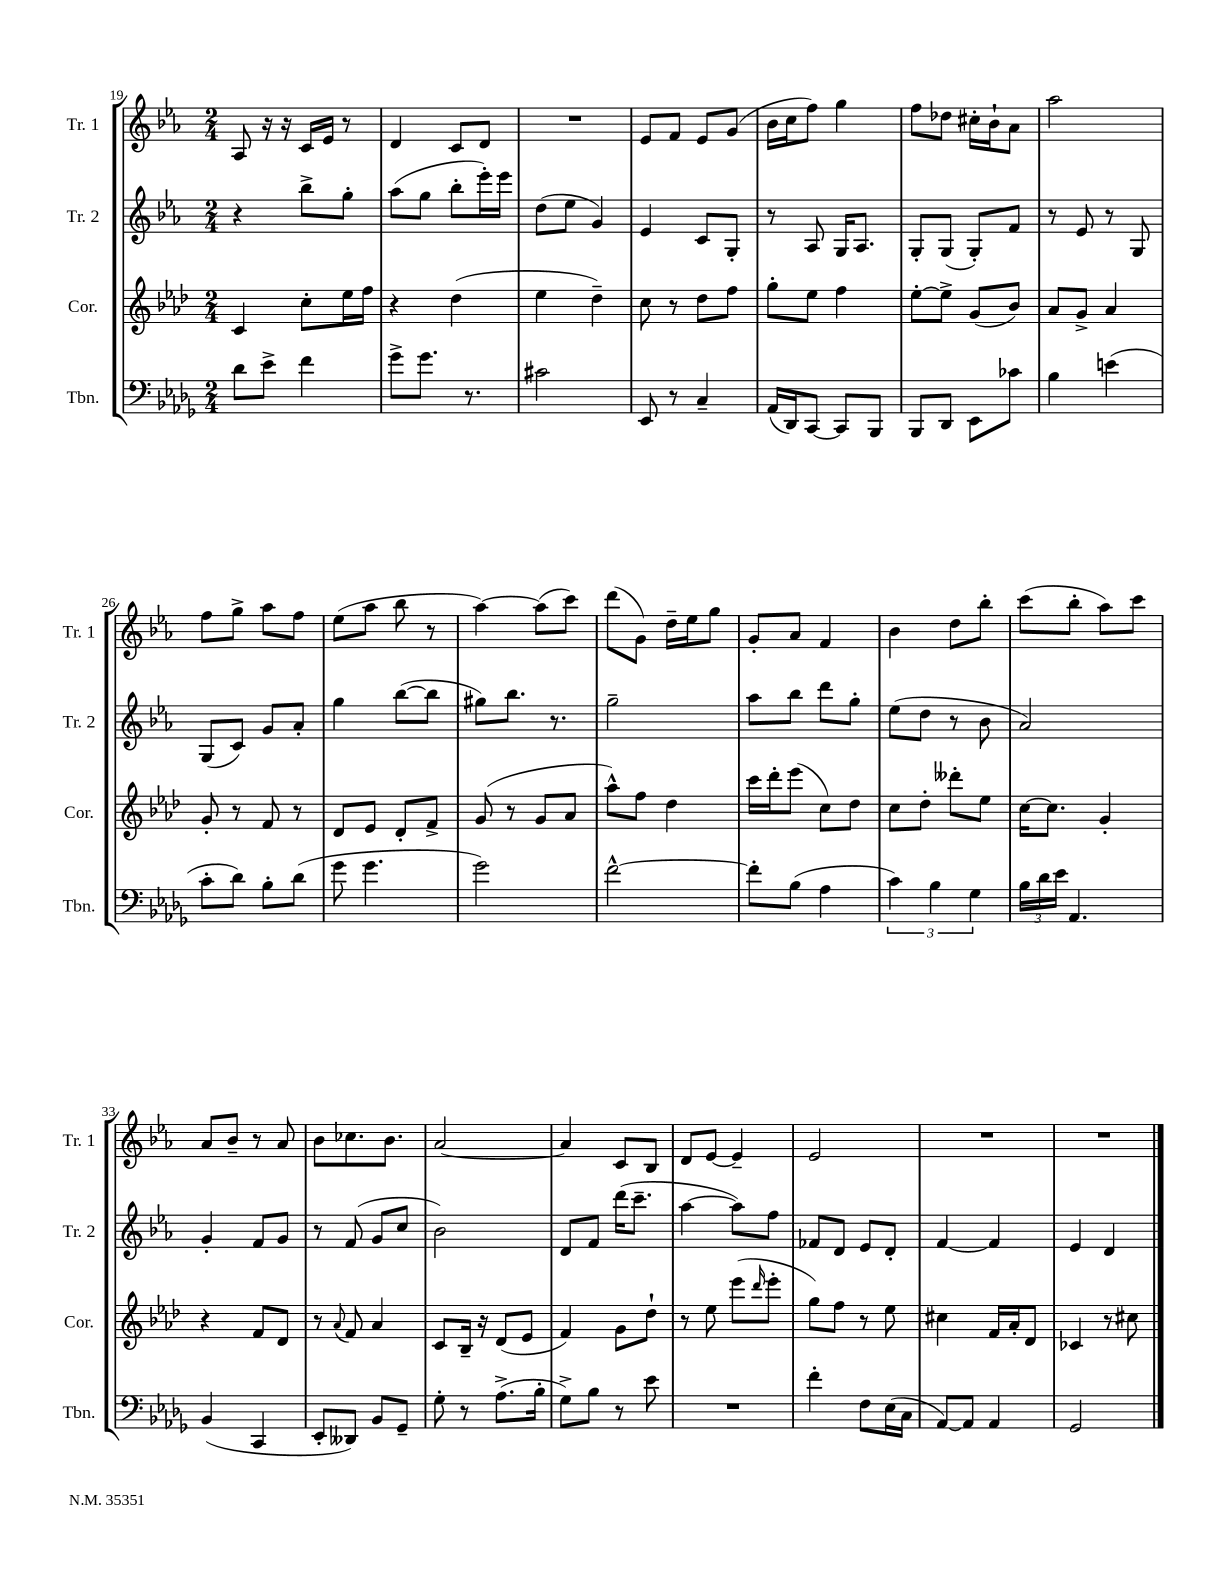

**kern	**kern	**kern	**kern
*staff4	*staff3	*staff2	*staff1
*clefF4	*clefG2	*clefG2	*clefG2
*k[b-e-a-d-g-]	*k[b-e-a-d-]	*k[b-e-a-]	*k[b-e-a-]
*M2/4	*M2/4	*M2/4	*M2/4
8d-	4c	4r	8A-
8e-^	.	.	16r
.	.	.	16r
4f	8cc'	8bb-^	16c
.	.	.	16e-
.	16ee-	8gg'	8r
.	16ff	.	.
=	=	=	=
8g-^	4r	(8aa-	4d
8.g-	.	8gg	.
.	(4dd-	8bb-'	8c
8.r	.	.	.
.	.	16eee-')	8d
.	.	16eee-	.
=	=	=	=
2c#	4ee-	(8dd	2r
.	.	8ee-	.
.	4dd-~)	4g)	.
=	=	=	=
8EE-	8cc	4e-	8e-
8r	8r	.	8f
4C~	8dd-	8c	8e-
.	8ff	8G'	(8g
=	=	=	=
(16AA-	8gg'	8r	16b-
16DD-)	.	.	16cc
[8CC	8ee-	8A-	8ff)
8CC]	4ff	16G	4gg
.	.	8.A-	.
8BBB-	.	.	.
=	=	=	=
8BBB-	[8ee-'	8G'	8ff
8DD-	8ee-^]	(8G	8dd-
8EE-	(8g	8G')	16cc#'
.	.	.	16b-`
8c-	8b-)	8f	8a-
=	=	=	=
4B-	8a-	8r	2aa-
.	8g^	8e-	.
(4e	4a-	8r	.
.	.	8G	.
=	=	=	=
8c'	8g'	(8G	8ff
8d-)	8r	8c)	8gg^
8B-'	8f	8g	8aa-
(8d-	8r	8a-'	8ff
=	=	=	=
8g-	8d-	4gg	(8ee-
4.g-	8e-	.	8aa-
.	8d-'	([8bb-	8bb-
.	8f^	8bb-]	8r
=	=	=	=
2g-)	(8g	8gg#)	[4aa-)
.	8r	8.bb-	.
.	8g	.	(8aa-]
.	.	8.r	.
.	8a-	.	8ccc)
=	=	=	=
[2f^^	8aa-^^)	2gg~	(8ddd
.	8ff	.	8g)
.	4dd-	.	16dd~
.	.	.	16ee-
.	.	.	8gg
=	=	=	=
8f']	16ccc	8aa-	8g'
.	16ddd-'	.	.
(8B-	(8eee-	8bb-	8a-
4A-	8cc)	8ddd	4f
.	8dd-	8gg'	.
=	=	=	=
6c)	8cc	(8ee-	4b-
.	8dd-'	8dd	.
6B-	.	.	.
.	8ddd--'	8r	8dd
6G-	.	.	.
.	8ee-	8b-	8bb-'
=	=	=	=
24B-	[16cc	2a-)	(8ccc
24d-	.	.	.
.	8.cc]	.	.
24e-	.	.	.
4.AA-	.	.	8bb-'
.	4g'	.	8aa-)
.	.	.	8ccc
=	=	=	=
(4BB-	4r	4g'	8a-
.	.	.	8b-~
4CC	8f	8f	8r
.	8d-	8g	8a-
=	=	=	=
8EE-'	8r	8r	8b-
.	8qqa-	.	.
8DD--)	8f	(8f	8.cc-
8BB-	4a-	8g	.
.	.	.	8.b-
8GG-~	.	8cc	.
=	=	=	=
8G-'	8c	2b-)	[2a-
8r	16B-~	.	.
.	16r	.	.
(8.A-^	(8d-	.	.
.	8e-	.	.
16B-'	.	.	.
=	=	=	=
8G-^)	4f)	8d	4a-]
8B-	.	8f	.
8r	8g	(16ddd	8c
.	.	8.ccc~	.
8e-	8dd-`	.	8B-
=	=	=	=
2r	8r	[4aa-	8d
.	8ee-	.	[8e-
.	(8eee-	8aa-])	4e-~]
.	16qqddd-	.	.
.	8eee-'	8ff	.
=	=	=	=
4f'	8gg)	8f-	2e-
.	8ff	8d	.
8F	8r	8e-	.
(16E-	8ee-	8d'	.
16C	.	.	.
=	=	=	=
[8AA-)	4cc#	[4f	2r
8AA-]	.	.	.
4AA-	16f	4f]	.
.	16a-'	.	.
.	8d-	.	.
=	=	=	=
2GG-	4c-	4e-	2r
.	8r	4d	.
.	8cc#	.	.
==	==	==	==
*-	*-	*-	*-
